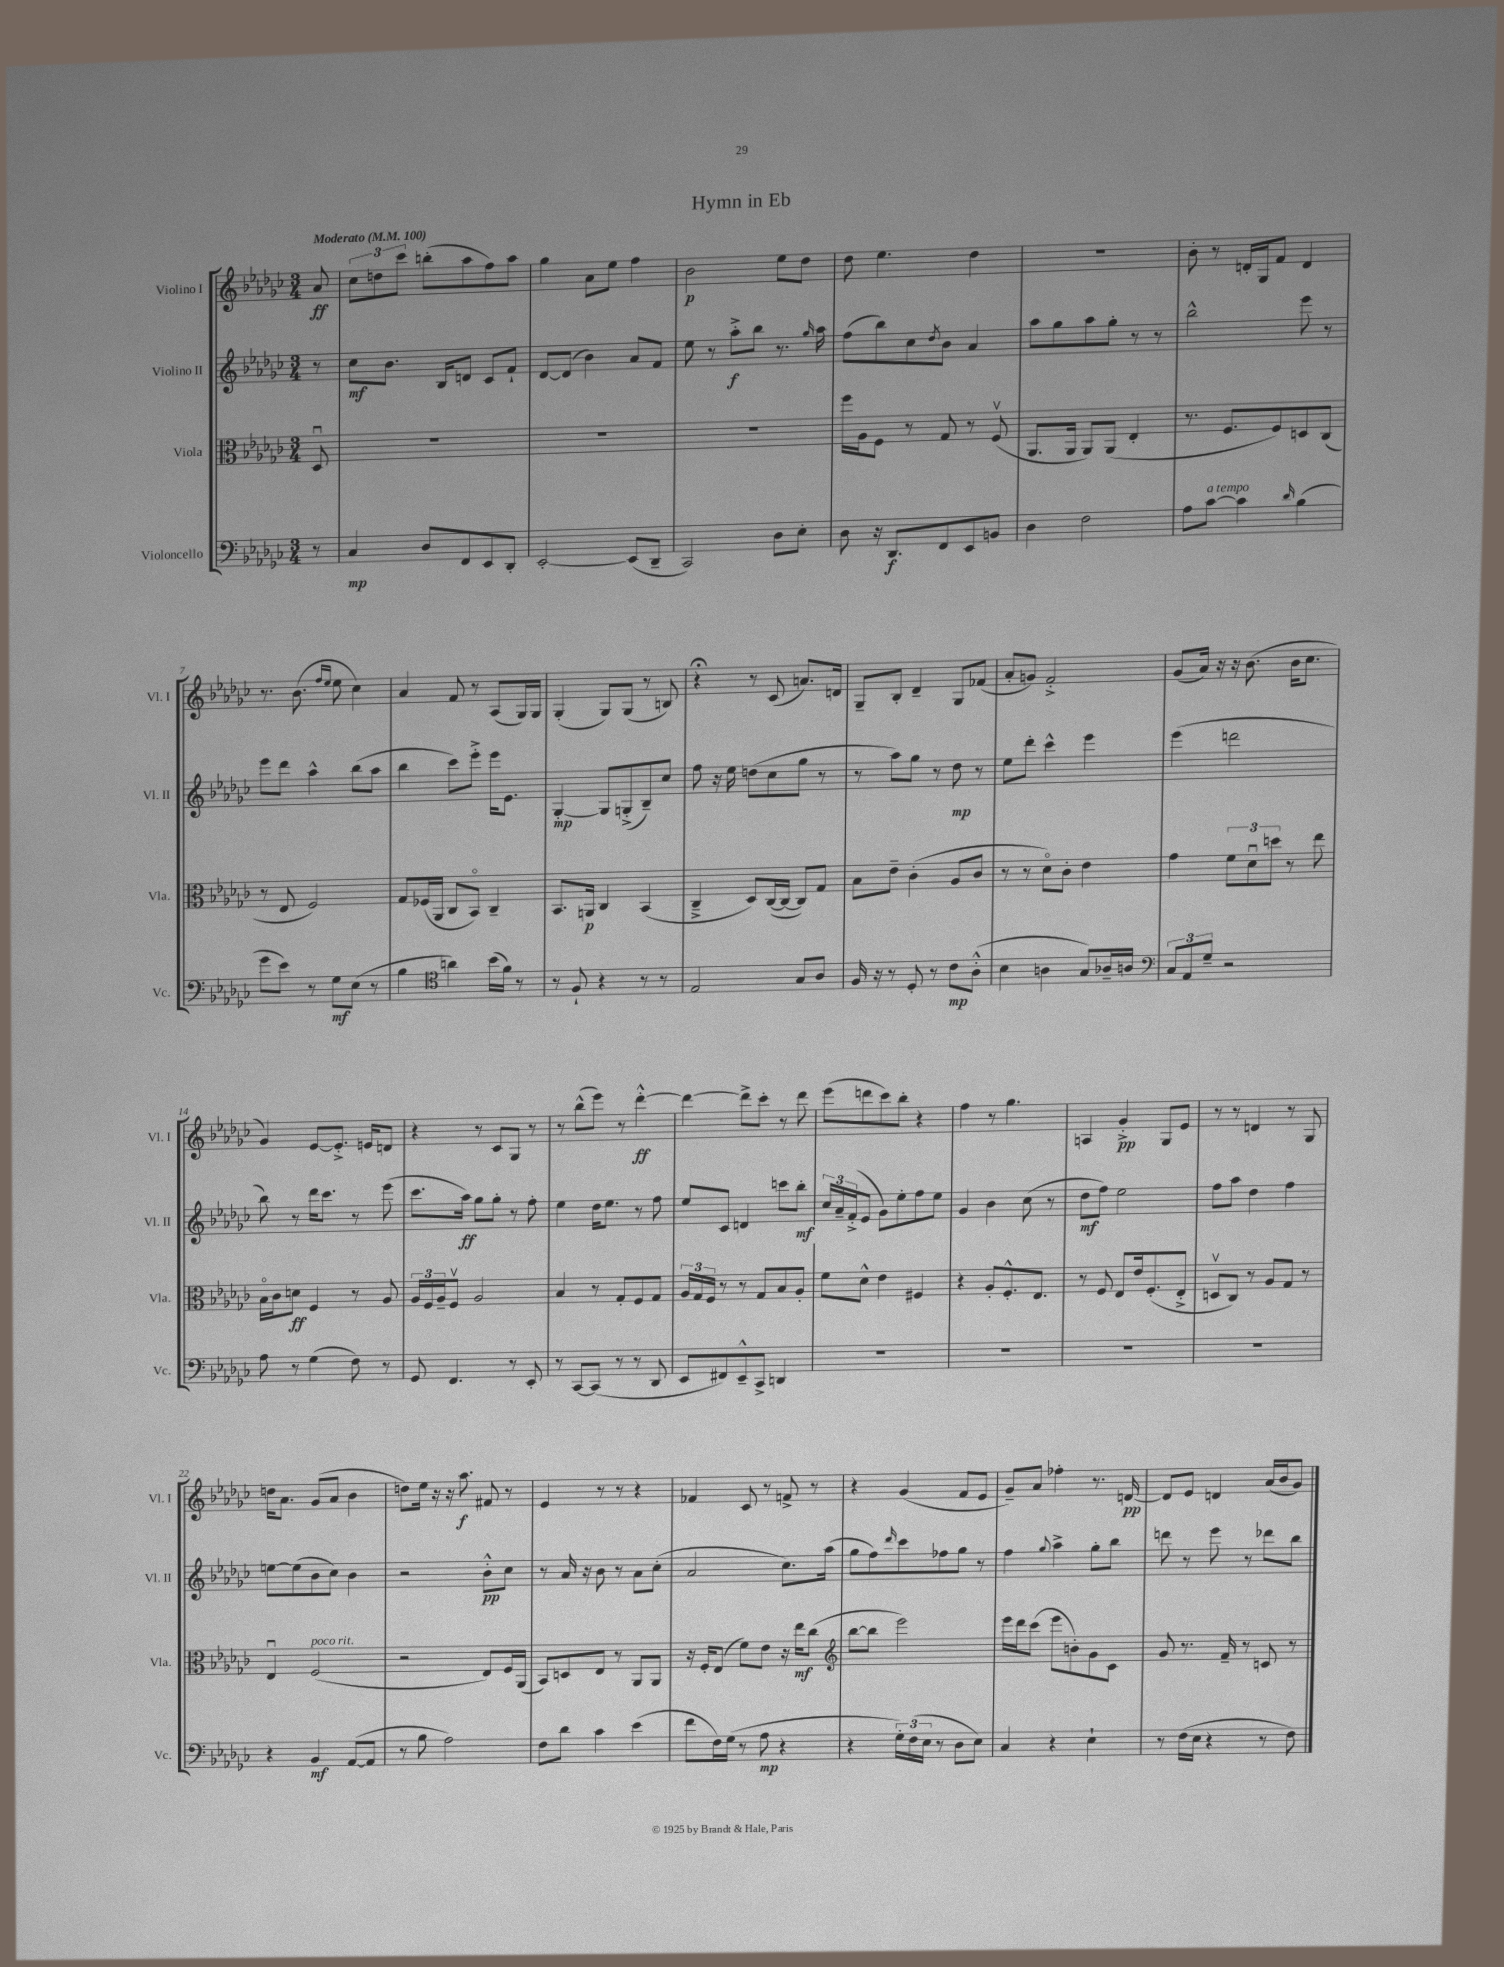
\header { title = "Hymn in Eb" }
<<
\new StaffGroup <<
\new Staff = "s0" \with { instrumentName = "Violino I" shortInstrumentName = "Vl. I" } {
    \clef treble \key ges \major \numericTimeSignature \time 3/4 \partial 8 \tempo "Moderato" 4 = 100
    aes'8\ff |
    \tuplet 3/2 { ces''8 d''8 ces'''8 } b''8-.( aes''8 f''8) aes''8 |
    ges''4 aes'8 ees''8 f''4 |
    bes'2\p ees''8 des''8 |
    des''8 ees''4. des''4 |
    R2. |
    bes'8-. r8 d'16-. ges16 f'8 d'4 |
    r8. bes'8.( \grace { f''16 ees''16 } ees''8 ces''4) |
    aes'4 f'8 r8 aes8( ges16) ges16 |
    ges4-.( ges8) ges8( r8 b8) |
    r4\fermata r8 ces'8( a'8.) d'16 |
    ges8-- bes8-. des'4-- ges8 fes'8( |
    aes'8-. g'8) f'2-.-> |
    ges'8( aes'16) r16 r16 bes'8.( bes'16 ces''8. |
    ges'4) ees'8~ ees'8.-.-> e'16 d'8 |
    r4 r8 ces'8 ges8 r8 |
    r8 bes''8-^( ees'''8) r8 des'''4~-.-^\ff |
    des'''4~ des'''8-> ces'''8-. r8 des'''8 |
    ees'''8( d'''8 ces'''8) bes''8-. r4 |
    f''4 r8 ges''4. |
    a4 ges'4-.->\pp ges8 ees'8 |
    r8 r8 d'4 r8 ges8 |
    d''16 aes'8. ges'8( aes'8 bes'4 |
    d''8) ees''16 r16 r16 aes''8.\f fis'8 r8 |
    ees'4 r8 r8 r4 |
    fes'4 ces'8 r8 f'8-> r8 |
    r4 ges'4( f'8 ees'8 |
    ges'8--) aes'8 fes''4-. r8. d'16~\pp |
    d'8 ees'8 d'4 aes'16( bes'16 ges'8) \bar "|." |
}
\new Staff = "s1" \with { instrumentName = "Violino II" shortInstrumentName = "Vl. II" } {
    \clef treble \key ges \major \numericTimeSignature \time 3/4 \partial 8
    r8 |
    ces''8\mf bes'8. bes16 d'8 ces'8 f'8-! |
    des'8~ des'8( bes'4) aes'8 f'8 |
    ees''8 r8 aes''8-.->\f bes''8 r8. \grace { ges''16 } aes''16 |
    f''8( bes''8) ces''8 \acciaccatura { des''8 } bes'8 aes'4 |
    aes''8 ges''8 aes''8 ges''8-. r8 r8 |
    bes''2-^ ees'''8 r8 |
    ees'''8 des'''8 aes''4-^ bes''8( aes''8 |
    bes''4 ces'''8) ees'''8-.-> ees'''16 ees'8. |
    ges4~-.\mp ges8 g8-.->( bes8--) ces''8 |
    f''8 r16 ees''16 d''8( ces''8 ges''8 r8 |
    r8 aes''8) ges''8 r8 des''8\mp r8 |
    ees''8 des'''8-. ces'''4-^ ees'''4 |
    ees'''4( d'''2 |
    bes''8) r8 des'''16 ces'''8. r8 ees'''8( |
    ces'''8. aes''16\ff) ges''8 ges''8-. r8 f''8-. |
    ees''4 des''16 ees''8. r8 f''8 |
    ees''8 ces'8 d'4 c'''8 bes''8-.\mf |
    \tuplet 3/2 { ces''16 aes'16-- f'16-.->( } ees'8 ges'8) ees''8-. f''8 ees''8 |
    ges'4 bes'4 ces''8( r8 |
    des''8\mf f''8) ees''2 |
    f''8 aes''8 des''4 f''4 |
    e''8~ e''8( bes'8 ces''8) bes'4 |
    r2 bes'8-.-^\pp ces''8 |
    r8 aes'16 r16 bes'8 r8 aes'8 ces''8-.( |
    aes'2 ces''8.) aes''16( |
    ges''8 f''8) \grace { des'''16 } ces'''8 fes''8 ges''8 r8 |
    f''4 \appoggiatura { ges''8 } aes''4-> ges''8-. bes''8 |
    d'''8 r8 ees'''8 r8 des'''8 bes''8 \bar "|." |
}
\new Staff = "s2" \with { instrumentName = "Viola" shortInstrumentName = "Vla." } {
    \clef alto \key ges \major \numericTimeSignature \time 3/4 \partial 8
    des8\downbow |
    R2. |
    R2. |
    R2. |
    f''16 aes16 f8 r8 ges8 r8 f8\upbow( |
    aes,8. aes,16 aes,8) aes,8( ees4-. |
    r8. f8. f8) d8 ces8( |
    r8 ees8 f2) |
    ges8 fes16( aes,16 ces8 bes,8\flageolet) ces4-- |
    bes,8. a,16\p ces4 bes,4( |
    ces4---> des8) ces16~( ces16~ ces8) ges8 |
    bes8 ees'8-- ces'4-.( aes8 ces'8 |
    r8 r8 des'8\flageolet) ces'8-. ees'4 |
    ges'4 \tuplet 3/2 { f'8 des'8\downbow d''8 } r8 ees''8 |
    bes16\flageolet ces'16 d'8\ff f4 r8 aes8 |
    \tuplet 3/2 { aes16 f16 aes16-- } f8\upbow aes2 |
    bes4 r8 ges8-. f8 ges8 |
    \tuplet 3/2 { aes16 ges16 f16 } r8 r8 ges8 bes8 aes8-. |
    f'8 des'8-^ ees'4 fis4 |
    r4 aes8-. f8.-.-^ ees8. |
    r8 f8 ees8 ees'16 f8.-.( ees8-.-> |
    d8\upbow ces8) r8 aes8 ges8 r8 |
    ees4\downbow f2^\markup { \italic "poco rit." }( |
    r2 ees8) f16 aes,16( |
    bes,8) d8 ees8 r8 aes,8 aes,8 |
    r16 f16-. ees8( f'8) ees'8 r16 ees''16\mf ces''8( |
    \clef treble bes''8~ bes''8 ees'''2) |
    ees'''16 des'''16 ces'''8( ees'''8 b'8-.) ges'8 ces'8 |
    ges'8 r8. f'16-- r8 c'8 r8 \bar "|." |
}
\new Staff = "s3" \with { instrumentName = "Violoncello" shortInstrumentName = "Vc." } {
    \clef bass \key ges \major \numericTimeSignature \time 3/4 \partial 8
    r8 |
    ces4\mp des8 f,8 ees,8 des,8-. |
    ees,2~-. ees,8( des,8-- |
    ces,2) des8 ees8-. |
    des8 r16 des,8.\f f,8 ees,8 b,8 |
    des4 f2 |
    aes8 ces'8~^\markup { \italic "a tempo" } ces'4 \grace { des'16 } bes4( |
    ges'8 ees'8) r8 ges8\mf ees8( r8 |
    bes4 \clef tenor a'4) bes'16( f'16) r8 |
    r8 f8-! r4 r8 r8 |
    ees2 ges8 aes8 |
    f16 r16 r8 des8-. r8 ces'8\mp aes8-.-^( |
    bes4 a4 ges8) aes16-- a16 |
    \clef bass \tuplet 3/2 { ces8 aes,8 ges8-- } r2 |
    aes8 r8 ges4( f8) r8 |
    ges,8 f,4. r8 ees,8-. |
    r8 ces,8~ ces,8( r8 r8 des,8 |
    ees,8 fis,8) ees,8---^ ces,8-> d,4 |
    R2. |
    R2. |
    R2. |
    R2. |
    r4 bes,4\mf aes,8~( aes,8 |
    r8 bes8 aes2) |
    f8 des'8 ces'4 ees'4( |
    f'8 f16) ges16( r8 aes8\mp r4 |
    r4 \tuplet 3/2 { ges16-.) f16( ees16 } r8 des8 ees8) |
    ces4 r4 ees4-! |
    r8 f16( ees16 r4 r8 f8) \bar "|." |
}
>>
>>
